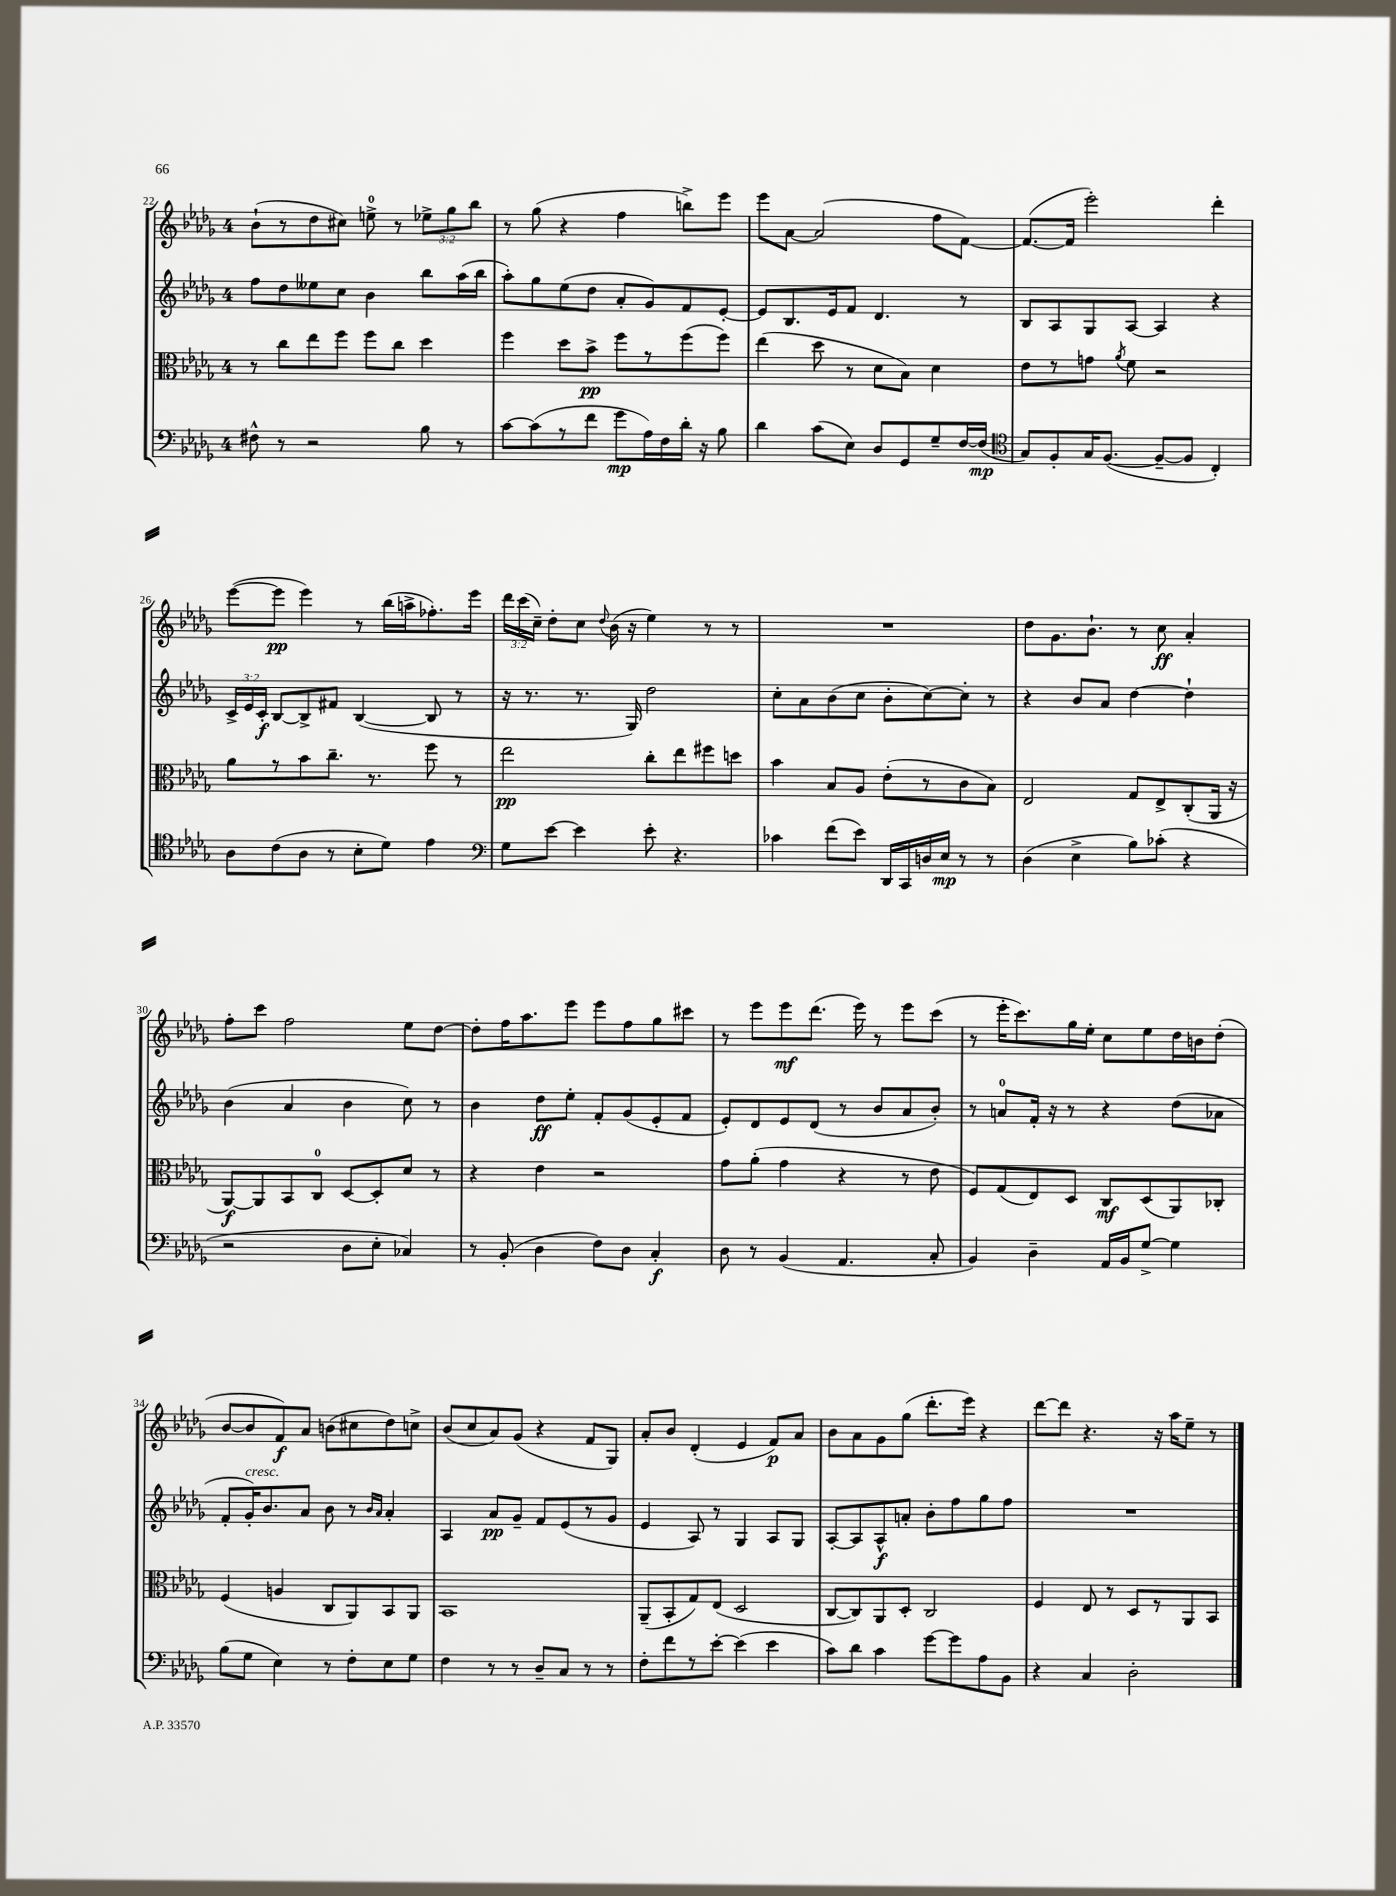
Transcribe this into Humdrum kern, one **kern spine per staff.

**kern	**kern	**kern	**kern
*staff4	*staff3	*staff2	*staff1
*clefF4	*clefC3	*clefG2	*clefG2
*k[b-e-a-d-g-]	*k[b-e-a-d-g-]	*k[b-e-a-d-g-]	*k[b-e-a-d-g-]
*M4/4	*M4/4	*M4/4	*M4/4
8F#^^	8r	8ff	(8b-`
8r	8cc	8dd-	8r
2r	8ee-	8ee--	8dd-
.	8ff	8cc	8cc#)
.	8ff	4b-	8ee^
.	8cc	.	8r
8B-	4dd-	8bb-	12ee-^
.	.	.	12gg-
8r	.	(16aa-	.
.	.	.	12bb-
.	.	16bb-	.
=	=	=	=
[8c	4ff	8aa-')	8r
(8c]	.	8gg-	(8gg-
8r	8dd-	(8ee-	4r
8f	8b-^	8dd-	.
8g-	8ff	8a-'	4ff
16A-)	8r	8g-)	.
16F	.	.	.
16d-'	(8ff	8f	8bb^)
16r	.	.	.
8B-	8ff)	[8e-'	8eee-
=	=	=	=
4d-	(4ee-	8e-]	8eee-
.	.	8.B-	[8a-
(8c	8dd-	.	(2a-]
.	.	16e-	.
8E-)	8r	8f	.
8D-	8d-	4.d-	.
8GG-	8B-)	.	.
8G-~	4d-	.	8ff
[16F	.	8r	[8f)
(16F]	.	.	.
=	=	=	=
*clefC4	*	*	*
8G-)	8e-	8B-	(8.f_
8F'	8r	8A-	.
.	.	.	16f]
16G-	8g	8G-	2eee-')
([8.F	.	.	.
.	8qa-	.	.
.	8f	[8A-	.
8F~_	2r	4A-]	.
8F]	.	.	.
4C')	.	4r	4ddd-'
=	=	=	=
8A-	8a-	24c^	([8eee-
.	.	24e-	.
.	.	24c'	.
(8c	8r	[8B-	8eee-]
8A-	8b-	8B-^]	4eee-)
8r	8.cc~	8f#	.
8B-'	.	([4B-	8r
.	8.r	.	.
8d-)	.	.	(16bb-
.	.	.	16aa^
4e-	8ff	8B-]	8.ff-')
.	8r	8r	.
.	.	.	16eee-
=	=	=	=
*clefF4	*	*	*
8G-	2ee-	16r	24ddd-
.	.	.	(24ccc
.	.	8.r	.
.	.	.	24cc~)
[8e-	.	.	8dd-'
4e-]	.	8.r	8cc
.	.	.	8qqdd-
.	.	.	(16b-
.	.	16G-)	16r
8e-'	8cc'	2dd-	4ee-)
4.r	8ee-	.	.
.	8ff#	.	8r
.	8dd	.	8r
=	=	=	=
4c-	4b-	8cc'	1r
.	.	8a-	.
(8f	8B-	(8b-	.
8e-)	8A-	8cc	.
16DD-	(8e-'	8b-'	.
16CC	.	.	.
16D	8r	[8cc)	.
16E-	.	.	.
8r	8c	8cc']	.
8r	8B-)	8r	.
=	=	=	=
(4D-	2E-	4r	8dd-
.	.	.	8.g-
4E-^	.	8b-	.
.	.	.	8.b-`
.	.	8a-	.
8B-)	8G-	[4dd-	8r
(8c-'	8E-^	.	8cc
4r	(8C'	4dd-`]	4a-'
.	16AA-	.	.
.	16r	.	.
=	=	=	=
2r	[8AA-)	(4b-	8ff'
.	8AA-]	.	8ccc
.	8BB-	4a-	2ff
.	8C	.	.
8D-	[8D-	4b-	.
8E-'	8D-']	.	.
4C-)	8d-	8cc)	8ee-
.	8r	8r	[8dd-
=	=	=	=
8r	4r	4b-	8dd-']
(8BB-'	.	.	16ff
.	.	.	8.aa-
4D-	4e-	8dd-	.
.	.	8ee-'	8eee-
8F)	2r	8f'	8eee-
8D-	.	(8g-	8ff
4C'	.	8e-'	8gg-
.	.	8f	8ccc#
=	=	=	=
8D-	8g-	8e-')	8r
8r	(8a-'	8d-	8eee-
(4BB-	4g-	8e-	8eee-
.	.	(8d-	(8.ddd-
4.AA-	4r	8r	.
.	.	.	16eee-)
.	.	8b-	8r
.	8r	8a-	8eee-
8C'	8e-	8b-')	(8ccc
=	=	=	=
4BB-)	8F)	8r	8r
.	(8G-	8a	16eee-'
.	.	.	8.ccc)
4D-~	8E-)	16f'	.
.	.	16r	.
.	8D-	8r	16gg-
.	.	.	16ee-'
16AA-	8C	4r	8cc
16BB-	.	.	.
[8G-^	(8D-	.	8ee-
4G-]	8AA-)	(8dd-	16dd-
.	.	.	16b
.	8C-'	8a-	(8dd-'
=	=	=	=
(8B-	(4F	8f'	[8b-
8G-	.	16g-')	8b-]
.	.	8.b-	.
4E-)	4A	.	8f)
.	.	8a-	8a-
8r	8C	8b-	(8b
8F'	8AA-)	8r	8cc#
.	.	16qqb-	.
.	.	16qqa-	.
8E-	8BB-	4a-'	8dd-)
8G-	8AA-	.	8cc^
=	=	=	=
4F	1BB-	4A-	(8b-
.	.	.	8cc
8r	.	8a-	8a-)
8r	.	8g-~	(8g-
8D-~	.	8f	4r
8C	.	(8e-	.
8r	.	8r	8f
8r	.	8g-	8G-)
=	=	=	=
8F'	(8AA-~	4e-	8a-'
8f	8BB-'	.	8b-
8r	8G-)	8A-)	(4d-'
[8e-'	(8E-	8r	.
(4e-]	2D-	4G-	4e-
4e-	.	8A-	8f)
.	.	8G-	8a-
=	=	=	=
8c)	[8C	[8A-'	8b-
8d-	8C])	8A-]	8a-
4c	8AA-	8A-^^	8g-
.	8D-'	8a'	(8gg-
[8g-	2C	8b-'	8.ddd-'
8g-]	.	8ff	.
.	.	.	16eee-)
8A-	.	8gg-	4r
8BB-	.	8ff	.
=	=	=	=
4r	4F	1r	[8ddd-
.	.	.	8ddd-]
4C	8E-	.	4.r
.	8r	.	.
2D-'	8D-	.	.
.	8r	.	16r
.	.	.	16aa-
.	8AA-	.	8ee-~
.	8BB-	.	8r
==	==	==	==
*-	*-	*-	*-
